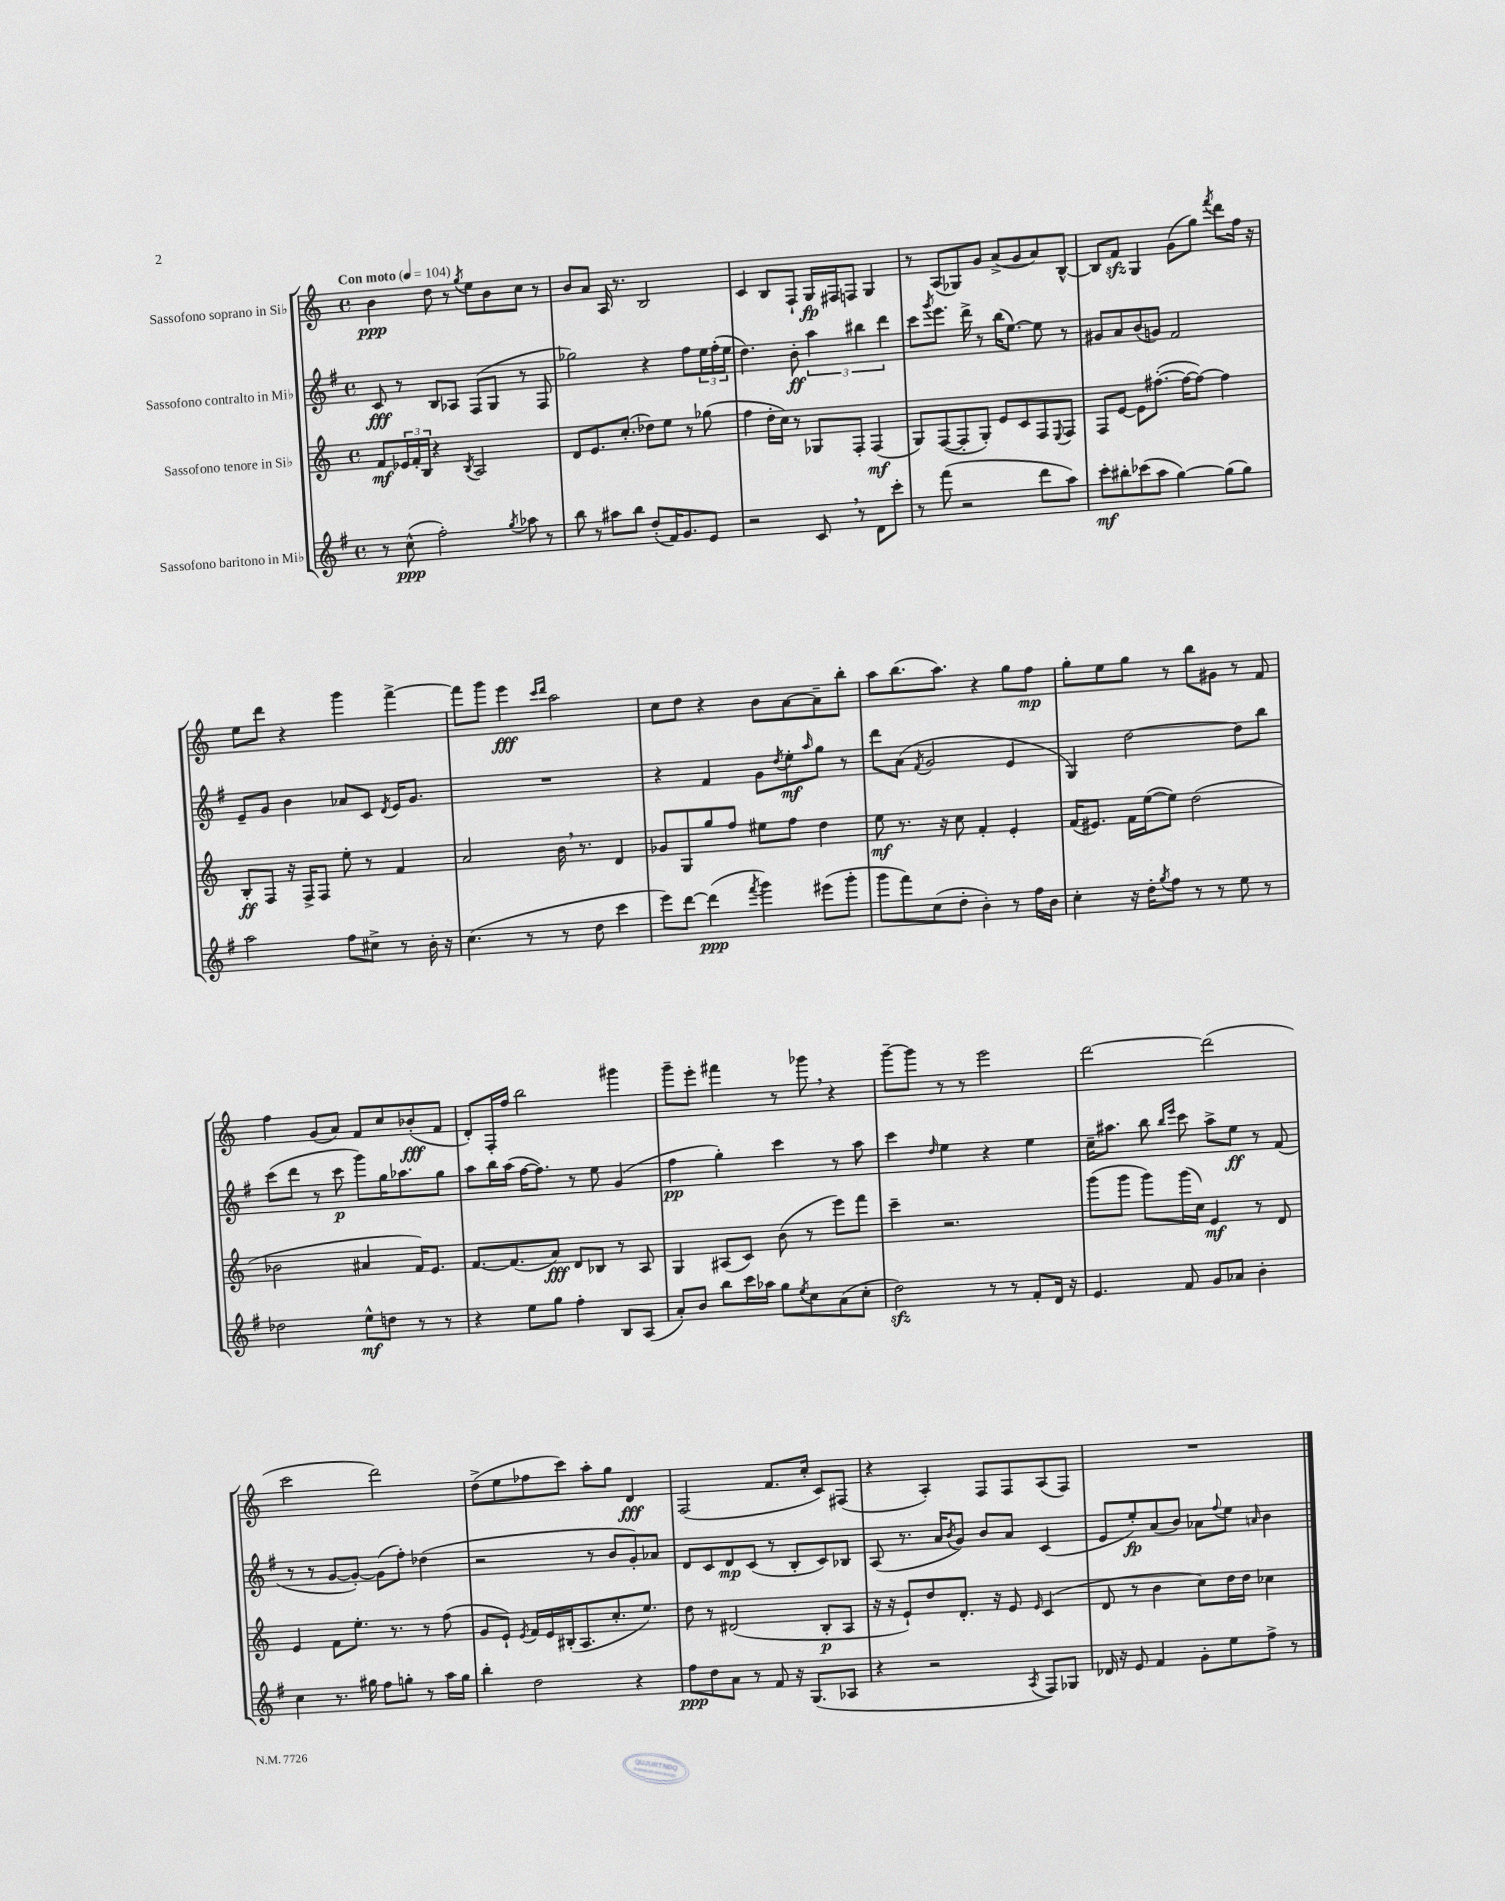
<<
\new StaffGroup <<
\new Staff = "s0" \with { instrumentName = "Sassofono soprano in Sib" } {
    \clef treble \key c \major \defaultTimeSignature \time 4/4 \tempo "Con moto" 4 = 104
    b'4\ppp d''8 r8 \acciaccatura { g''8 } e''8 b'8 c''8 r8 |
    b'8 a'8 a16 r8. b2 |
    c'4 b8 f8-! g16\fp fis16 f8 g4 |
    r8 a8( ges8) g'8 a'8->( g'8 a'8) b8~-^ |
    b8 f'8\sfz g4 g'8( g''8) \acciaccatura { f'''8 } d'''8 f''16 r16 |
    e''8 d'''8 r4 g'''4 f'''4~-> |
    f'''8 g'''8 e'''4\fff \grace { c'''16 d'''16 } a''2 |
    c''8 d''8 r4 b'8 a'8~ a'8-- b''8-. |
    a''8 b''8.( a''8.) r4 g''8 f''8\mp |
    g''8-. e''8 g''8 r8 b''8 gis'8 r8 f'8 |
    f''4 g'8( a'8) f'8 c''8 bes'8-.\fff( f'8 |
    d'8-.) f16-. f''16 b''2 gis'''4 |
    g'''8-- e'''8-. fis'''4 r8 ges'''8 \breathe r4 |
    g'''8~-- g'''8 r8 r8 e'''2 |
    d'''2~ d'''2( |
    c'''2 d'''2) |
    d''8->( e''8 fes''8 c'''8) a''8-. g''8 d'4\fff |
    f2( f'8. c''16-. c'8) fis8( |
    r4 a4-.) f8 f8 a8( f8) |
    R1 \bar "|." |
}
\new Staff = "s1" \with { instrumentName = "Sassofono contralto in Mib" } {
    \clef treble \key g \major \defaultTimeSignature \time 4/4
    c'8\fff r8 b8 aes8 fis8( g8 r8 fis8 |
    ges''2) r4 fis''8 \tuplet 3/2 { e''16 fis''16-.( e''16 } |
    d''4.) b'8-.\ff \tuplet 3/2 { a''4 bis''4 d'''4 } |
    c'''8 \acciaccatura { g'''8 } e'''8. d'''16-> r8 b''16( e''8.~) e''8 r8 |
    gis'8 a'8 b'8( g'8) fis'2 |
    e'8-- g'8 b'4 aes'8 c'8 \acciaccatura { d'8 } e'16 g'8. |
    R1 |
    r4 fis'4 g'8 \acciaccatura { d''8 } e''8-.\mf \grace { a''16 } g''8 r8 |
    d'''8 a'8( \acciaccatura { fis'8 } g'2 e'4 |
    g4) d''2~ d''8 b''8 |
    c'''8( d'''8 r8 c'''8\p g'''8) g''16 aes''8. g''8 |
    a''8 b''16 a''16( fis''16~ fis''8.) r8 e''8 g'4( |
    fis''4\pp g''4-.) c'''4 r8 a''8 |
    c'''4 \grace { d''16 } e''4 r4 e''4 |
    c''16-- ais''8. b''8 \grace { b''16 e'''16 } c'''8 ais''8-> e''8\ff r8 fis'8( |
    r8 r8 g'8~ g'8~-.) g'8( fis''8-.) des''4( |
    r2 r8 b'8 g'8-.) aes'8 |
    d'8 c'8 d'8\mp c'8( r8 b8-. c'8) bes8 |
    a8( r8. a'16 \acciaccatura { b'8 } g'8) b'8 a'8 c'4( |
    e'8 e''8-.\fp) a'8( b'8) aes'8 \appoggiatura { fis''8 } e''8 \grace { a'16 } b'4 \bar "|." |
}
\new Staff = "s2" \with { instrumentName = "Sassofono tenore in Sib" } {
    \clef treble \key c \major \defaultTimeSignature \time 4/4
    f'8\mf \tuplet 3/2 { ees'16 f'16-. b16 } r4 \acciaccatura { b8 } a2 |
    d'8 e'8. c''8.-.( des''8) e''8 r8 ges''8( |
    f''4 d''16-. c''16) r8 ges8 f8-. f4\mf( |
    g8) f8~( f8-. g8-.) e'8 c'8 f8 \appoggiatura { e8 } f8 |
    f8 e'8~ e'8 fis''8.~-.( fis''16~ fis''8~) fis''4 |
    b8-.\ff f8 r16 f16-> f8 e''8-. r8 f'4 |
    a'2 b'16 \breathe r8. d'4 |
    ges'8 g8 g''8 f''8 eis''8 f''8 d''4 |
    e''8\mf r8. r16 c''8 f'4-. e'4-. |
    f'16( eis'8.) f'16 e''16~( e''8) d''2( |
    bes'2 ais'4 f'16) e'8. |
    f'8.~ f'8.( a'8\fff) d'8 bes8 r8 a8 |
    g4 ais8( c'8) b'8( r8 e'''8) f'''8 |
    c'''4-- r2. |
    g'''8( g'''8 g'''8) g'''16( c''16) e'4\mf r8 d'8 |
    e'4 f'8 e''8.-. r8. r8 f''8( |
    g'8 e'8-!) \acciaccatura { e'8 } f'16 e'16 bis16-.( a8. c''8.-. e''8.) |
    d''8 r8 dis'2( b8-.\p a8 |
    r16 r16 e'8-!) d''8 d'8.-. r16 e'8 \grace { e'16 } c'4( |
    d'8 r8 b'4 c''8) d''16 d''16 ces''4 \bar "|." |
}
\new Staff = "s3" \with { instrumentName = "Sassofono baritono in Mib" } {
    \clef treble \key g \major \defaultTimeSignature \time 4/4
    r8 c''8-^\ppp( fis''2-.) \acciaccatura { g''8 } aes''8 r8 |
    b''8 r8 ais''8 b''8 d''8-.( fis'16) g'8. e'8 |
    r2 c'8 \breathe r8 d'8 c'''8-. |
    r8 fis'''8( r2 d'''8 a''8) |
    c'''8-.\mf bis''8-. ces'''8( a''8 g''4~) g''8( g''8) |
    a''2 fis''8 cis''8-> r8 b'16-. r16 |
    c''4.( r8 r8 d''8 c'''4 |
    e'''8) d'''8~ d'''4\ppp( \acciaccatura { fis'''8 } g'''4) eis'''8( g'''8-. |
    g'''8 fis'''8) c''8( d''8-. b'4-.) r8 fis''16 b'16 |
    c''4-. r16 d''16-. \acciaccatura { g''8 } fis''8 r8 r8 e''8 r8 |
    des''2 e''8-^\mf d''8 r8 r8 |
    r4 e''8 g''8 fis''4-. b8 a8( |
    a'8-.) b'8 b''8 c'''16 aes''16 g''8 \acciaccatura { e''8 } c''8 a'8( c''8-. |
    d''2\sfz) r8 r8 fis'8-. d'16 r16 |
    e'4. fis'8 g'8 aes'8 b'4-. |
    c''4 r8. gis''16 fis''8 g''8-. r8 a''16 g''16 |
    b''4-. d''2 r4 |
    fis''8\ppp d''8 a'8 r8 fis'8 r16 g8.( aes8 |
    r4 r2 \acciaccatura { a8 } fis8) ges8 |
    des'16 r16 e'8 fis'4 g'8-. e''8 fis''8-> r8 \bar "|." |
}
>>
>>
\layout { \context { \Score \remove "Bar_number_engraver" } }
